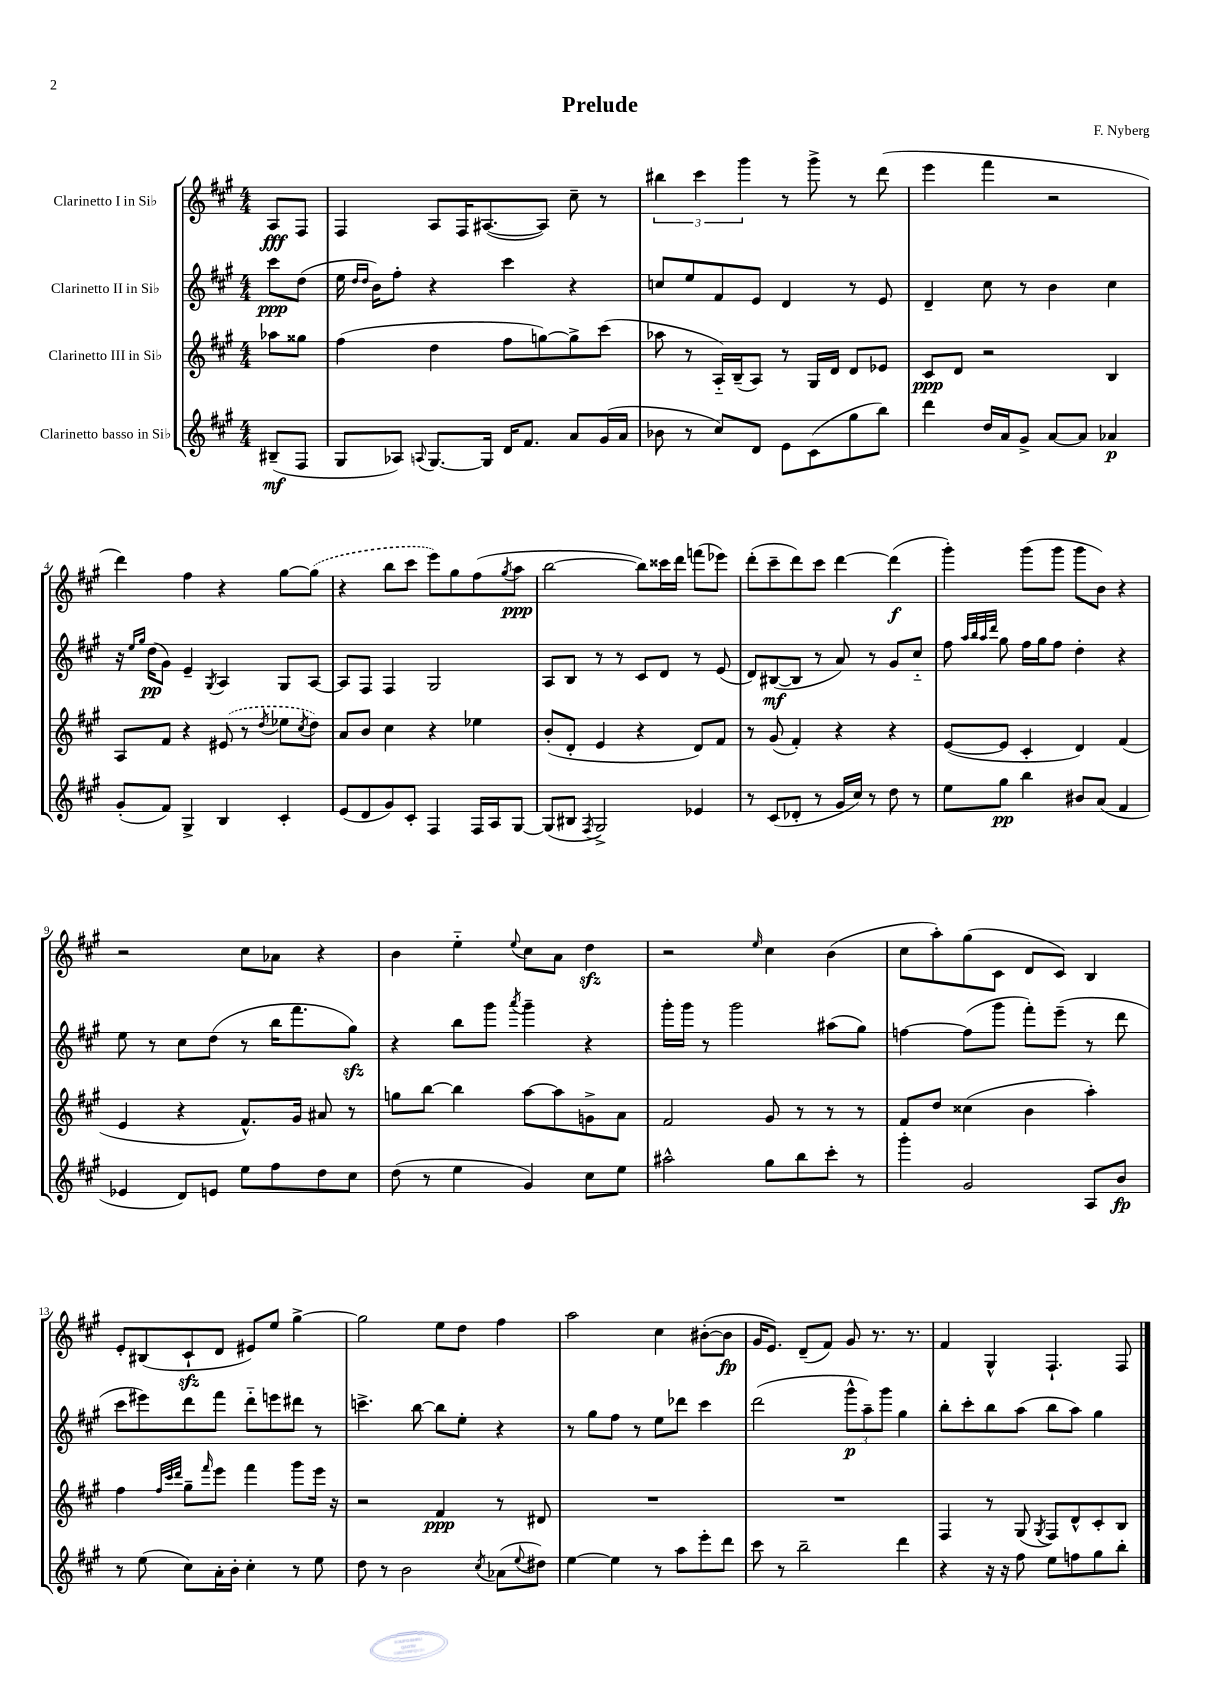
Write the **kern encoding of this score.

**kern	**kern	**kern	**kern
*staff4	*staff3	*staff2	*staff1
*clefG2	*clefG2	*clefG2	*clefG2
*k[f#c#g#]	*k[f#c#g#]	*k[f#c#g#]	*k[f#c#g#]
*M4/4	*M4/4	*M4/4	*M4/4
(8B#~	8aa-	8ccc#	8A
8F#	8gg##	(8dd	8F#
=	=	=	=
8G#	(4ff#	16ee	4F#
.	.	16qqdd	.
.	.	16qqdd	.
.	.	16b)	.
8A-)	.	8ff#'	.
8qqA	.	.	.
[8.G#	4dd	4r	8A
.	.	.	16F#
16G#]	.	.	([8.A#
16d	8ff#	4ccc#	.
8.f#	.	.	.
.	[8gg)	.	8A#])
8a	8gg^]	4r	8cc#~
(16g#	(8ccc#	.	8r
16a	.	.	.
=	=	=	=
8b-	8aa-	8cc	6bb#
8r	8r	8ee	.
.	.	.	6ccc#
8cc#)	16A'~)	8f#	.
.	(16B~	.	.
.	.	.	6ggg#
8d	8A)	8e	.
8e	8r	4d	8r
(8c#	16G#	.	8ggg#^
.	16d	.	.
8gg#	8d	8r	8r
8bb)	8e-	8e	(8ddd
=	=	=	=
4ddd	8c#	4d~	4eee
.	8d	.	.
16dd	2r	8cc#	4fff#
16a	.	.	.
8g#^	.	8r	.
[8a	.	4b	2r
8a]	.	.	.
4a-	4B	4cc#	.
=	=	=	=
(8g#'	8A	16r	4ddd)
.	.	16qqee	.
.	.	16qqgg#	.
.	.	(16dd	.
8f#)	8f#	8g#)	.
4G#^	4r	4e~	4ff#
.	.	8qG#	.
4B	(8e#	4A	4r
.	8r	.	.
.	8qdd	.	.
4c#'	8ee-	8G#	[8gg#
.	8qcc#	.	.
.	8dd)	[8A	(8gg#]
=	=	=	=
(8e	8a	8A]	4r
8d	8b	8F#	.
8g#)	4cc#	4F#	8bb
8c#'	.	.	8ccc#
4F#	4r	2G#	8eee)
.	.	.	8gg#
16F#	4ee-	.	(8ff#
16A	.	.	.
.	.	.	8qgg#
[8G#	.	.	8aa
=	=	=	=
(8G#]	(8b'	8A	[2bb
8B#	8d'	8B	.
8qF#	.	.	.
2G#^)	4e	8r	.
.	.	8r	.
.	4r	8c#	8bb])
.	.	8d	16ccc##
.	.	.	16ddd
4e-	8d)	8r	(8fff
.	8f#	(8e	8eee-)
=	=	=	=
8r	8r	8d)	(8ddd'
(8c#	(8g#	([8B#	8ccc#~
8d-'	4f#')	8B#]	8ddd)
8r	.	8r	8ccc#
16g#	4r	8a)	[4ddd
16cc#)	.	.	.
8r	.	8r	.
8dd	4r	8g#	(4ddd]
8r	.	8cc#'~	.
=	=	=	=
8ee	([8e	8ff#	4ggg#')
.	.	32qqaa	.
.	.	32qqbb	.
.	.	32qqaa	.
.	.	32qqddd	.
8gg#	8e]	8gg#	.
4bb	4c#'	16ff#	(8ggg#
.	.	16gg#	.
.	.	8ff#	8ggg#
8b#	4d)	4dd'	8ggg#
(8a	.	.	8b)
4f#	(4f#	4r	4r
=	=	=	=
4e-	4e	8ee	2r
.	.	8r	.
8d)	4r	8cc#	.
8e	.	(8dd	.
8ee	8.f#^^)	8r	8cc#
8ff#	.	16bb	8a-
.	16g#	8.fff#	.
8dd	8a#	.	4r
8cc#	8r	8gg#)	.
=	=	=	=
(8dd	8gg	4r	4b
8r	[8bb	.	.
4ee	4bb]	8bb	4ee'~
.	.	8ggg#	.
.	.	8qaaa	8qqee
4g#)	[8aa	4ggg#~	8cc#
.	8aa]	.	8a
8cc#	8g^	4r	4dd
8ee	8a	.	.
=	=	=	=
2aa#^^	2f#	16ggg#'	2r
.	.	16ggg#	.
.	.	8r	.
.	.	2ggg#	.
.	.	.	16qqee
8gg#	8g#	.	4cc#
8bb	8r	.	.
8ccc#'	8r	(8aa#	(4b
8r	8r	8gg#)	.
=	=	=	=
4ggg#'	8f#	[4ff	8cc#
.	8dd	.	8aa')
2g#	(4cc##	(8ff]	(8gg#
.	.	8ggg#	8c#
.	4b	8fff#')	8d
.	.	(8eee~	8c#)
8A	4aa')	8r	4B
8b	.	8ddd	.
=	=	=	=
8r	4ff#	8ccc#	8e'
(8ee	.	8eee#)	(8B#
.	32qqff#	.	.
.	32qqccc#	.	.
.	32qqddd	.	.
8cc#)	8gg#~	8ddd	8c#`
.	16qqfff#	.	.
16a'	8eee	8fff#	8d
16b'	.	.	.
4cc#'	4fff#	8ddd'~	8e#)
.	.	8eee	8ee
8r	8ggg#	8ddd#	[4gg#^
8ee	16eee	8r	.
.	16r	.	.
=	=	=	=
8dd	2r	4.ccc^	2gg#]
8r	.	.	.
2b	.	.	.
.	.	[8bb	.
.	4f#	8bb]	8ee
.	.	8ee'	8dd
8qcc#	.	.	.
(8a-	8r	4r	4ff#
8qqee	.	.	.
8dd#)	8d#	.	.
=	=	=	=
[4ee	1r	8r	2aa
.	.	8gg#	.
4ee]	.	8ff#	.
.	.	8r	.
8r	.	8ee	4cc#
8aa	.	8ddd-	.
8eee'	.	4ccc#	([8b#'
8ddd	.	.	8b#]
=	=	=	=
8ccc#	1r	(2ddd	16g#
.	.	.	8.e)
8r	.	.	.
2bb~	.	.	(8d~
.	.	.	8f#)
.	.	12ggg#^^	8g#
.	.	12aa~)	.
.	.	.	8.r
.	.	12ggg#	.
4ddd	.	4gg#	.
.	.	.	8.r
=	=	=	=
4r	4F#	8bb'	4f#
.	.	8ccc#'	.
16r	8r	8bb	4G#^^
16r	.	.	.
8ff#	(8G#	(8aa	.
.	8qG#	.	.
8ee	8F#)	8bb	4.F#`
8ff	8d^^	8aa)	.
8gg#	8c#'	4gg#	.
8bb'	8B	.	8F#
==	==	==	==
*-	*-	*-	*-
